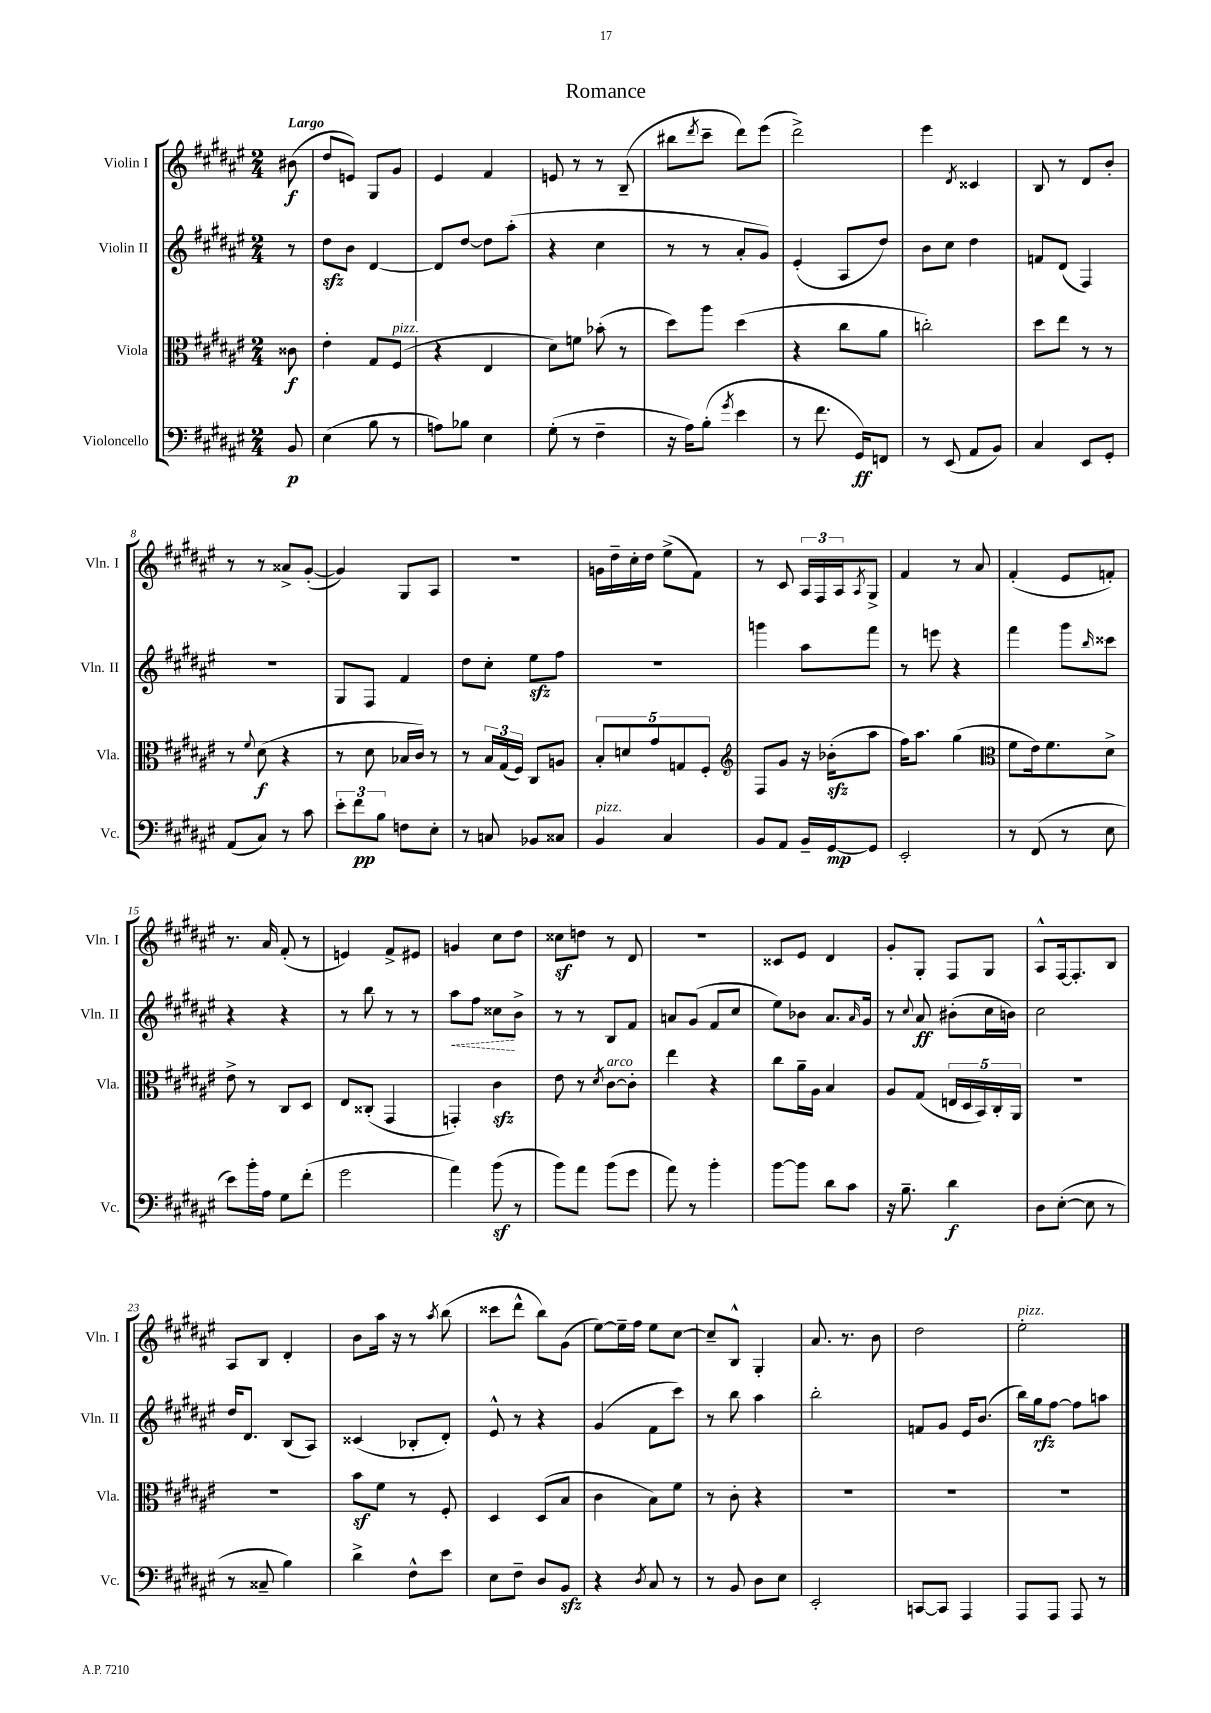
\header { title = "Romance" }
<<
\new StaffGroup <<
\new Staff = "s0" \with { instrumentName = "Violin I" shortInstrumentName = "Vln. I" } {
    \clef treble \key fis \major \numericTimeSignature \time 2/4 \partial 8 \tempo "Largo"
    bis'8\f( |
    dis''8 e'8) gis8 gis'8 |
    eis'4 fis'4 |
    e'8 r8 r8 b8--( |
    bis''8 \acciaccatura { dis'''8 } cis'''8-- dis'''8) eis'''8( |
    dis'''2->) |
    eis'''4 \acciaccatura { dis'8 } cisis'4 |
    b8 r8 dis'8 b'8-. |
    r8 r8 aisis'8-> gis'8~-.( |
    gis'4) gis8 ais8 |
    R2 |
    g'16 dis''16-- cis''16-. dis''16 eis''8->( fis'8) |
    r8 cis'8 \tuplet 3/2 { ais16 fis16 ais16 } \acciaccatura { ais8 } gis8-> |
    fis'4 r8 ais'8 |
    fis'4-.( eis'8 f'8-.) |
    r8. ais'16 fis'8-.( r8 |
    e'4) fis'8-> eis'8 |
    g'4 cis''8 dis''8 |
    cisis''8\sf d''8 r8 dis'8 |
    r2 |
    cisis'8 eis'8 dis'4 |
    gis'8-. gis8-. fis8 gis8 |
    ais8-^ fis16~ fis8.-. b8 |
    ais8 b8 dis'4-. |
    b'8 ais''16 r16 r8 \acciaccatura { ais''8 } b''8( |
    cisis'''8 dis'''8-^ b''8) gis'8( |
    eis''8~) eis''16-- fis''16 eis''8 cis''8~ |
    cis''8-- b8-^ gis4-. |
    ais'8. r8. b'8 |
    dis''2 |
    eis''2-.^\markup { \italic "pizz." } \bar "|." |
}
\new Staff = "s1" \with { instrumentName = "Violin II" shortInstrumentName = "Vln. II" } {
    \clef treble \key fis \major \numericTimeSignature \time 2/4 \partial 8
    r8 |
    dis''8\sfz b'8 dis'4~ |
    dis'8 dis''8~ dis''8 ais''8-.( |
    r4 cis''4 |
    r8 r8 ais'8-. gis'8) |
    eis'4-.( ais8 dis''8) |
    b'8 cis''8 dis''4 |
    f'8 dis'8( fis4) |
    r2 |
    gis8 fis8 fis'4 |
    dis''8 cis''8-. eis''8\sfz fis''8 |
    R2 |
    g'''4 ais''8 fis'''8 |
    r8 e'''8 r4 |
    fis'''4 gis'''8 \grace { b''16 } cisis'''8 |
    r4 r4 |
    r8 b''8 r8 r8 |
    \once \override Hairpin.style = #'dashed-line ais''8\< fis''8 cisis''8\! b'8-> |
    r8 r8 b8 fis'8 |
    a'8 gis'8( fis'8 cis''8 |
    eis''8) bes'8 ais'8. \grace { ais'16 } gis'16 |
    r8 \appoggiatura { cis''8 } ais'8\ff bis'8-.( cis''16 b'16) |
    cis''2 |
    dis''16 dis'8. b8( ais8) |
    cisis'4( bes8-. dis'8-.) |
    eis'8-^ r8 r4 |
    gis'4( fis'8 cis'''8) |
    r8 b''8 ais''4 |
    b''2-. |
    f'8 gis'8 eis'16 b'8.( |
    b''16) gis''16\rfz fis''8~ fis''8 a''8 \bar "|." |
}
\new Staff = "s2" \with { instrumentName = "Viola" shortInstrumentName = "Vla." } {
    \clef alto \key fis \major \numericTimeSignature \time 2/4 \partial 8
    cisis'8\f |
    eis'4-. gis8 fis8^\markup { \italic "pizz." }( |
    r4 eis4 |
    dis'8) f'8 bes'8-.( r8 |
    dis''8) ais''8 dis''4( |
    r4 cis''8 ais'8 |
    c''2-.) |
    dis''8 eis''8 r8 r8 |
    r8 \appoggiatura { fis'8 } dis'8\f( r4 |
    r8 dis'8 bes16 cis'16) r8 |
    r8 \tuplet 3/2 { b16 gis16( fis16) } cis8 a8 |
    \tuplet 5/4 { b8-. d'8 gis'8 g8 fis8-. } |
    \clef treble fis8 gis'8 r16 bes'16-.\sfz( ais''8 |
    fis''16) ais''8. gis''4( |
    \clef alto fis'8 eis'16) fis'8. dis'8-> |
    eis'8-> r8 cis8 dis8 |
    eis8 cisis8-.( gis,4 |
    g,4-.) cis'4\sfz |
    eis'8 r8 \acciaccatura { dis'8 } cis'8~^\markup { \italic "arco" } cis'8-. |
    eis''4 r4 |
    cis''8 ais'16-- ais16 b4 |
    ais8 gis8( \tuplet 5/4 { e16 dis16 b,16) cis16-. ais,16 } |
    R2 |
    R2 |
    b'8\sf fis'8 r8 fis8-. |
    dis4 dis8( b8 |
    cis'4 b8) fis'8 |
    r8 cis'8-. r4 |
    R2 |
    R2 |
    R2 \bar "|." |
}
\new Staff = "s3" \with { instrumentName = "Violoncello" shortInstrumentName = "Vc." } {
    \clef bass \key fis \major \numericTimeSignature \time 2/4 \partial 8
    b,8\p |
    eis4( b8 r8 |
    a8) bes8 eis4 |
    gis8-.( r8 fis4-- |
    r16 ais16) b8-.( \acciaccatura { gis'8 } eis'4 |
    r8 fis'8. gis,16\ff) f,8 |
    r8 eis,8( ais,8 b,8) |
    cis4 eis,8 gis,8-. |
    ais,8( cis8) r8 cis'8 |
    \tuplet 3/2 { eis'8-. fis'8\pp b8 } f8 eis8-. |
    r8 c8 bes,8 cisis8 |
    b,4^\markup { \italic "pizz." } cis4 |
    b,8 ais,8 b,16-- gis,16~\mp gis,8 |
    eis,2-. |
    r8 fis,8( r8 eis8 |
    eis'8) b'16-. ais16 gis8 fis'8-.( |
    gis'2 |
    ais'4) b'8\sf( r8 |
    b'8) ais'8 b'8( gis'8 |
    ais'8) r8 b'4-. |
    b'8~ b'8 dis'8 cis'8 |
    r16 b8.-- dis'4\f |
    dis8 eis8~-.( eis8 r8 |
    r8 cisis8-- b4) |
    dis'4-> fis8-^ eis'8 |
    eis8 fis8-- dis8 b,8\sfz |
    r4 \acciaccatura { dis8 } cis8 r8 |
    r8 b,8 dis8 eis8 |
    eis,2-. |
    c,8~ c,8 ais,,4 |
    ais,,8 ais,,8 ais,,8 r8 \bar "|." |
}
>>
>>
